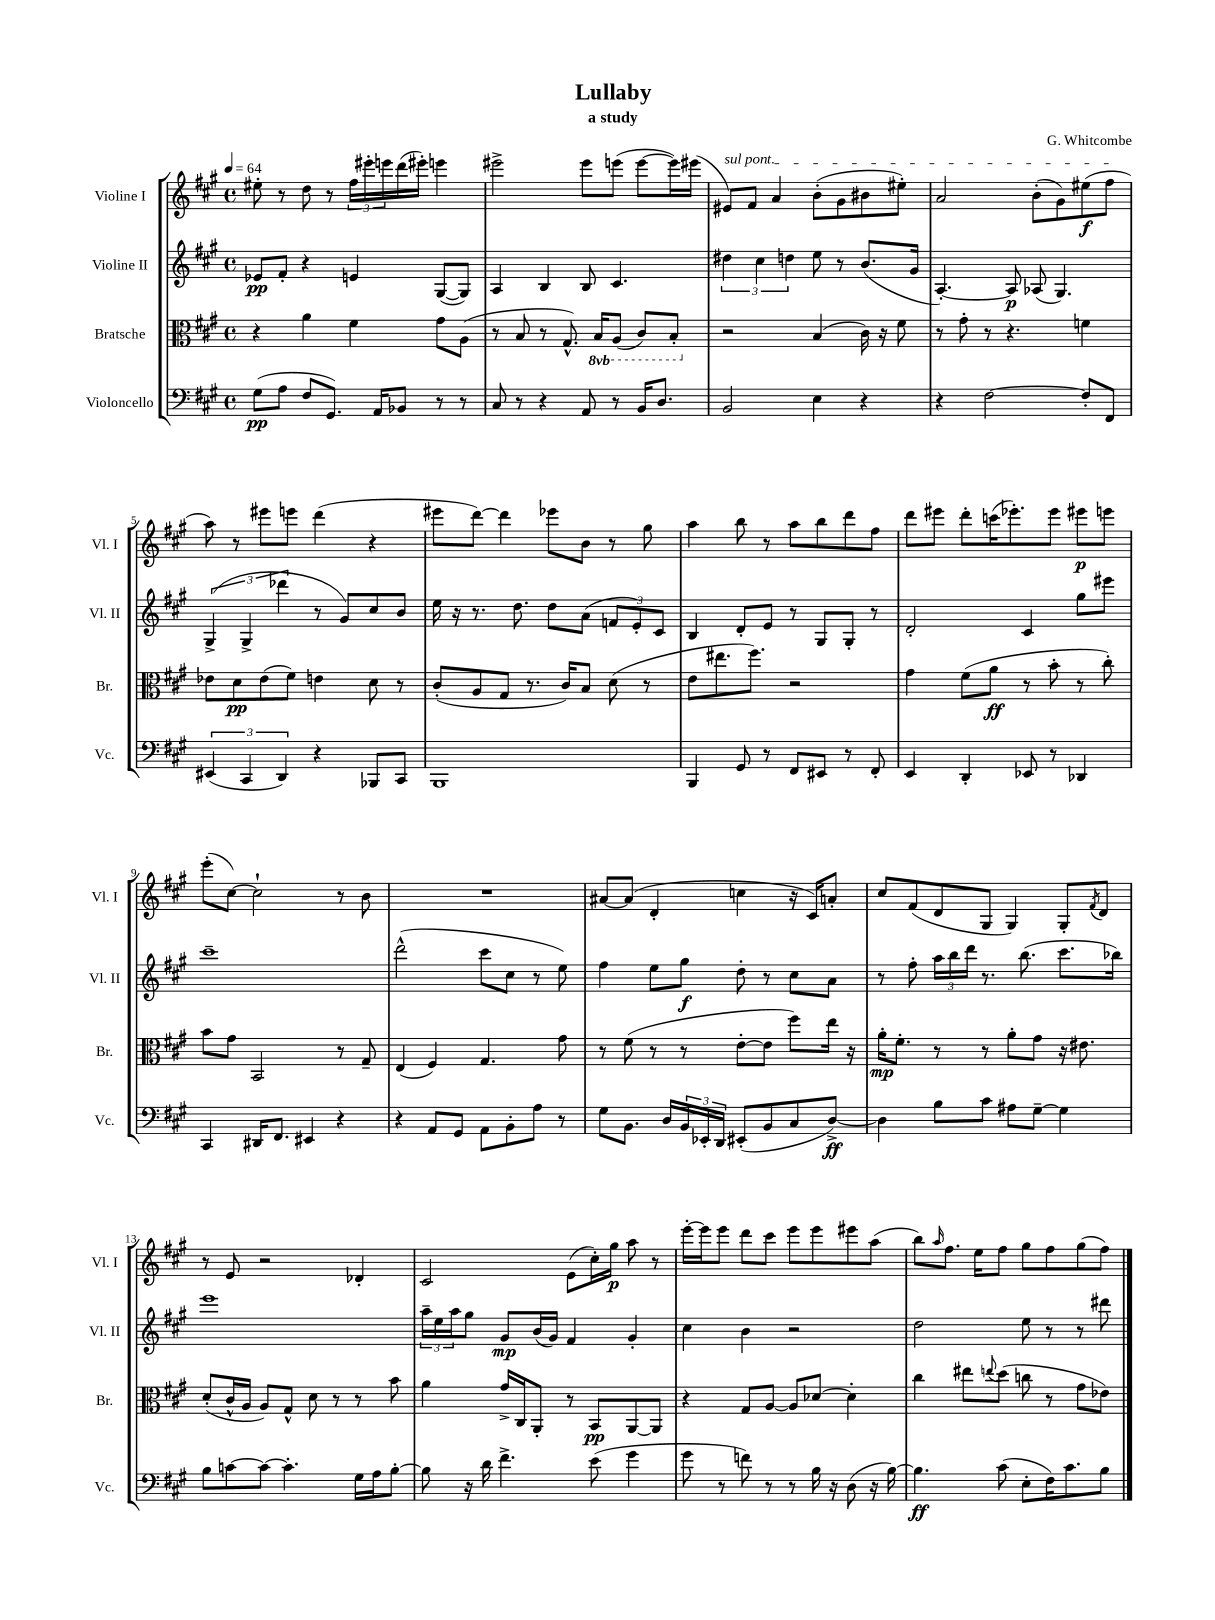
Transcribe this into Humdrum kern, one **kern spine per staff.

**kern	**dynam	**kern	**dynam	**kern	**dynam	**kern	**dynam
*part4	*part4	*part3	*part3	*part2	*part2	*part1	*part1
*staff4	*staff4	*staff3	*staff3	*staff2	*staff2	*staff1	*staff1
*I"Violoncello	*	*I"Bratsche	*	*I"Violine II	*	*I"Violine I	*
*I'Vc.	*	*I'Br.	*	*I'Vl. II	*	*I'Vl. I	*
*clefF4	*	*clefC3	*	*clefG2	*	*clefG2	*
*k[f#c#g#]	*	*k[f#c#g#]	*	*k[f#c#g#]	*	*k[f#c#g#]	*
*M4/4	*	*M4/4	*	*M4/4	*	*M4/4	*
*met(c)	*	*met(c)	*	*met(c)	*	*met(c)	*
*MM64	*	*MM64	*	*MM64	*	*MM64	*
=1	=1	=1	=1	=1	=1	=1	=1
(8G#\L	pp	4r	.	8e-X/L	pp	8ee#X'\	.
8A\J	.	.	.	8f#'/J	.	8r	.
8F#/L	.	4a\	.	4r	.	8dd\	.
8.GG#/J)	.	.	.	.	.	8r	.
.	.	4f#\	.	4en/	.	24ff#\LL	.
.	.	.	.	.	.	24eee#X'\	.
16AA/KL	.	.	.	.	.	.	.
.	.	.	.	.	.	24eeen\	.
8BB-X/J	.	.	.	.	.	(16ddd\	.
.	.	.	.	.	.	16eee#X'\JJ)	.
8r	.	8g#\L	.	([8G#/L	.	4eeen\	.
8r	.	(8A\J	.	8G#/J])	.	.	.
=2	=2	=2	=2	=2	=2	=2	=2
8C#/	.	8r	.	4A/	.	2eee#X^\	.
8r	.	8B/	.	.	.	.	.
4r	.	8r	.	4B/	.	.	.
.	.	8.G#^^/)	.	.	.	.	.
8AA/	.	.	.	8B/	.	8eee#\L	.
*	*	*8ba	*	*	*	*	*
.	.	16BB/KL	.	.	.	.	.
8r	.	(8AA/J	.	4.c#/	.	(8eeen\J	.
16BB/KL	.	8C#/L)	.	.	.	[8eee\L	.
8.D/J	.	.	.	.	.	.	.
.	.	8BB'/J	.	.	.	16eee\L])	.
.	.	.	.	.	.	(16eee#X\JJ	.
=3	=3	=3	=3	=3	=3	=3	=3
*	*	*X8ba	*	*	*	*	*
!	!	!	!	!	!	!LO:TX:a:i:t=sul pont.	!
2BB/	.	2r	.	6dd#X\	.	8e#X/L)	.
.	.	.	.	.	.	8f#/J	.
.	.	.	.	6cc#\	.	.	.
.	.	.	.	.	.	4a/	.
.	.	.	.	6ddn\	.	.	.
4E\	.	(4B/	.	8ee\	.	(8b'\L	.
.	.	.	.	8r	.	8g#\	.
4r	.	16c#\)	.	(8.b/L	.	8b#X\	.
.	.	16r	.	.	.	.	.
.	.	8f#\	.	.	.	8ee#X'\J)	.
.	.	.	.	16g#/Jk	.	.	.
=4	=4	=4	=4	=4	=4	=4	=4
4r	.	8r	.	[4.A'/)	.	2a/	.
.	.	8g#'\	.	.	.	.	.
[2F#\	.	8r	.	.	.	.	.
.	.	4.r	.	8A/]	p	.	.
.	.	.	.	(8A-X/	.	(8b'\L	.
.	.	.	.	4.G#/)	.	8g#\)	.
8F#'/L]	.	4fn\	.	.	.	(8ee#X\	f
8FF#/J	.	.	.	.	.	8ff#\J	.
!!LO:LB:g=z
=5	=5	=5	=5	=5	=5	=5	=5
(6EE#X/	.	8e-X\L	.	(6G#^/	.	8aa\)	.
.	.	8d\	pp	.	.	8r	.
6CC#/	.	.	.	6G#^/	.	.	.
.	.	(8e-\	.	.	.	8eee#X\L	.
6DD/)	.	.	.	6ddd-X\	.	.	.
.	.	8f#\J)	.	.	.	8eeen\J	.
4r	.	4en\	.	8r	.	(4ddd\	.
.	.	.	.	8g#/L)	.	.	.
8BBB-X/L	.	8d\	.	8cc#/	.	4r	.
8CC#/J	.	8r	.	8b/J	.	.	.
=6	=6	=6	=6	=6	=6	=6	=6
1BBB	.	(8c#'/L	.	16ee\	.	8eee#X\L	.
.	.	.	.	16r	.	.	.
.	.	8A/	.	8.r	.	[8ddd\J)	.
.	.	8G#/J	.	.	.	4ddd\]	.
.	.	.	.	8.dd\	.	.	.
.	.	8.r	.	.	.	.	.
.	.	.	.	8dd\L	.	8eee-X\L	.
.	.	16c#/KL)	.	.	.	.	.
.	.	8B/J	.	(8a\J	.	8b\J	.
.	.	(8d\	.	12fn/L	.	8r	.
.	.	.	.	12e'/)	.	.	.
.	.	8r	.	.	.	8gg#\	.
.	.	.	.	12c#/J	.	.	.
=7	=7	=7	=7	=7	=7	=7	=7
4BBB/	.	8e\L	.	4B/	.	4aa\	.
.	.	8.ee#X\	.	.	.	.	.
8GG#/	.	.	.	8d'/L	.	8bb\	.
.	.	8.ff#\J)	.	.	.	.	.
8r	.	.	.	8e/J	.	8r	.
8FF#/L	.	2r	.	8r	.	8aa\L	.
8EE#X/J	.	.	.	8G#/L	.	8bb\	.
8r	.	.	.	8G#'/J	.	8ddd\	.
8FF#'/	.	.	.	8r	.	8ff#\J	.
=8	=8	=8	=8	=8	=8	=8	=8
4EE/	.	4g#\	.	2d'/	.	8ddd\L	.
.	.	.	.	.	.	8eee#X\J	.
4DD'/	.	(8f#\L	.	.	.	8ddd'\L	.
.	.	8a\J	ff	.	.	(16cccn\K	.
.	.	.	.	.	.	8.eee-X'\)	.
8EE-X/	.	8r	.	4c#/	.	.	.
8r	.	8b'\	.	.	.	8eee-\J	.
4DD-X/	.	8r	.	8gg#\L	.	8eee#X\L	p
.	.	8cc#'\)	.	8eee#X\J	.	8eeen\J	.
!!LO:LB:g=z
=9	=9	=9	=9	=9	=9	=9	=9
4CC#/	.	8b\L	.	1ccc#~	.	(8eee'\L	.
.	.	8g#\J	.	.	.	[8cc#\J)	.
16DD#X/KL	.	2BB/	.	.	.	2cc#`\]	.
8.FF#/J	.	.	.	.	.	.	.
4EE#X/	.	.	.	.	.	.	.
4r	.	8r	.	.	.	8r	.
.	.	8G#~/	.	.	.	8b\	.
=10	=10	=10	=10	=10	=10	=10	=10
4r	.	(4E/	.	(2ddd^^\	.	1r	.
8AA/L	.	4F#/)	.	.	.	.	.
8GG#/J	.	.	.	.	.	.	.
8AA\L	.	4.G#/	.	8ccc#\L	.	.	.
8BB'\	.	.	.	8cc#\J	.	.	.
8A\J	.	.	.	8r	.	.	.
8r	.	8g#\	.	8ee\)	.	.	.
=11	=11	=11	=11	=11	=11	=11	=11
8G#\L	.	8r	.	4ff#\	.	[8a#X/L	.
8.BB\J	.	(8f#\	.	.	.	(8a#/J]	.
.	.	8r	.	8ee\L	.	4d'/	.
16D/LL	.	.	.	.	.	.	.
24BB/	.	8r	.	8gg#\J	f	.	.
24EE-X'/	.	.	.	.	.	.	.
24DD/JJ	.	.	.	.	.	.	.
(8EE#X'/L	.	[8e'\L	.	8dd'\	.	4ccn\	.
8BB/	.	8e\J]	.	8r	.	.	.
8C#/	.	8ff#\L)	.	8cc#\L	.	16r	.
.	.	.	.	.	.	16c#/KL)	.
[8D^/J)	ff	16ee\Jk	.	8a\J	.	8an'/J	.
.	.	16r	.	.	.	.	.
=12	=12	=12	=12	=12	=12	=12	=12
4D\]	.	16a'\KL	mp	8r	.	8cc#/L	.
.	.	8.f#'\J	.	.	.	.	.
.	.	.	.	8ff#'\	.	(8f#/	.
8B\L	.	8r	.	24aa\LL	.	8d/	.
.	.	.	.	24bb\	.	.	.
.	.	.	.	24ddd\JJ	.	.	.
8c#\J	.	8r	.	8.r	.	8G#/J	.
8A#X\L	.	8a'\L	.	.	.	4G#/)	.
.	.	.	.	(8.bb\	.	.	.
[8G#~\J	.	8g#\J	.	.	.	.	.
4G#\]	.	16r	.	8.ccc#\L	.	8G#'/L	.
.	.	8.e#X\	.	.	.	.	.
.	.	.	.	.	.	8qf#/	.
.	.	.	.	.	.	8d/J	.
.	.	.	.	16bb-X\Jk)	.	.	.
!!LO:LB:g=z
=13	=13	=13	=13	=13	=13	=13	=13
8B\L	.	(8d'/L	.	1eee	.	8r	.
[8cn\	.	16c#^^/L	.	.	.	8e/	.
.	.	16A/JJ	.	.	.	.	.
8c\J_	.	8A/L)	.	.	.	2r	.
4.c'\]	.	8G#^^/J	.	.	.	.	.
.	.	8d\	.	.	.	.	.
.	.	8r	.	.	.	.	.
16G#\LL	.	8r	.	.	.	4d-X'/	.
16A\J	.	.	.	.	.	.	.
[8B'\J	.	8b\	.	.	.	.	.
=14	=14	=14	=14	=14	=14	=14	=14
8B\]	.	4a\	.	24aa~\LL	.	2c#/	.
.	.	.	.	24ee\	.	.	.
.	.	.	.	24aa\J	.	.	.
16r	.	.	.	8gg#\J	.	.	.
16d\	.	.	.	.	.	.	.
4.f#^\	.	16g#^/LL	.	8g#/L	mp	.	.
.	.	16C#/J	.	.	.	.	.
.	.	8AA'/J	.	(16b/L	.	.	.
.	.	.	.	16g#/JJ)	.	.	.
.	.	8r	.	4f#/	.	(8e\L	.
(8e\	.	8BB/L	pp	.	.	16cc#'\L)	.
.	.	.	.	.	.	16gg#\JJ	p
4g#\	.	[8AA/	.	4g#'/	.	8aa\	.
.	.	8AA/J]	.	.	.	8r	.
=15	=15	=15	=15	=15	=15	=15	=15
8g#\	.	4r	.	4cc#\	.	[16eee'\LL	.
.	.	.	.	.	.	16eee\J]	.
8r	.	.	.	.	.	8eee\J	.
8fn\)	.	8G#/L	.	4b\	.	8ddd\L	.
8r	.	[8A/J	.	.	.	8ccc#\J	.
8r	.	8A/L]	.	2r	.	8eee\L	.
16B\	.	[8d-X/J	.	.	.	8eee\	.
16r	.	.	.	.	.	.	.
(8D\	.	4d-'\]	.	.	.	8eee#X\	.
16r	.	.	.	.	.	(8aa\J	.
[16B\)	.	.	.	.	.	.	.
=16	=16	=16	=16	=16	=16	=16	=16
4.B\]	ff	4cc#\	.	2dd\	.	8bb\L)	.
.	.	.	.	.	.	16qqaa/	.
.	.	.	.	.	.	8.ff#\J	.
.	.	8ee#X\L	.	.	.	.	.
.	.	.	.	.	.	16ee\KL	.
.	.	8qqeen/	.	.	.	.	.
(8c#\	.	(8dd\J	.	.	.	8ff#\J	.
8E'\L	.	8ccn\	.	8ee\	.	8gg#\L	.
16F#\K)	.	8r	.	8r	.	8ff#\	.
8.c#\	.	.	.	.	.	.	.
.	.	8g#\L	.	8r	.	(8gg#\	.
8B\J	.	8e-X\J)	.	8ddd#X\	.	8ff#\J)	.
==	==	==	==	==	==	==	==
*-	*-	*-	*-	*-	*-	*-	*-
